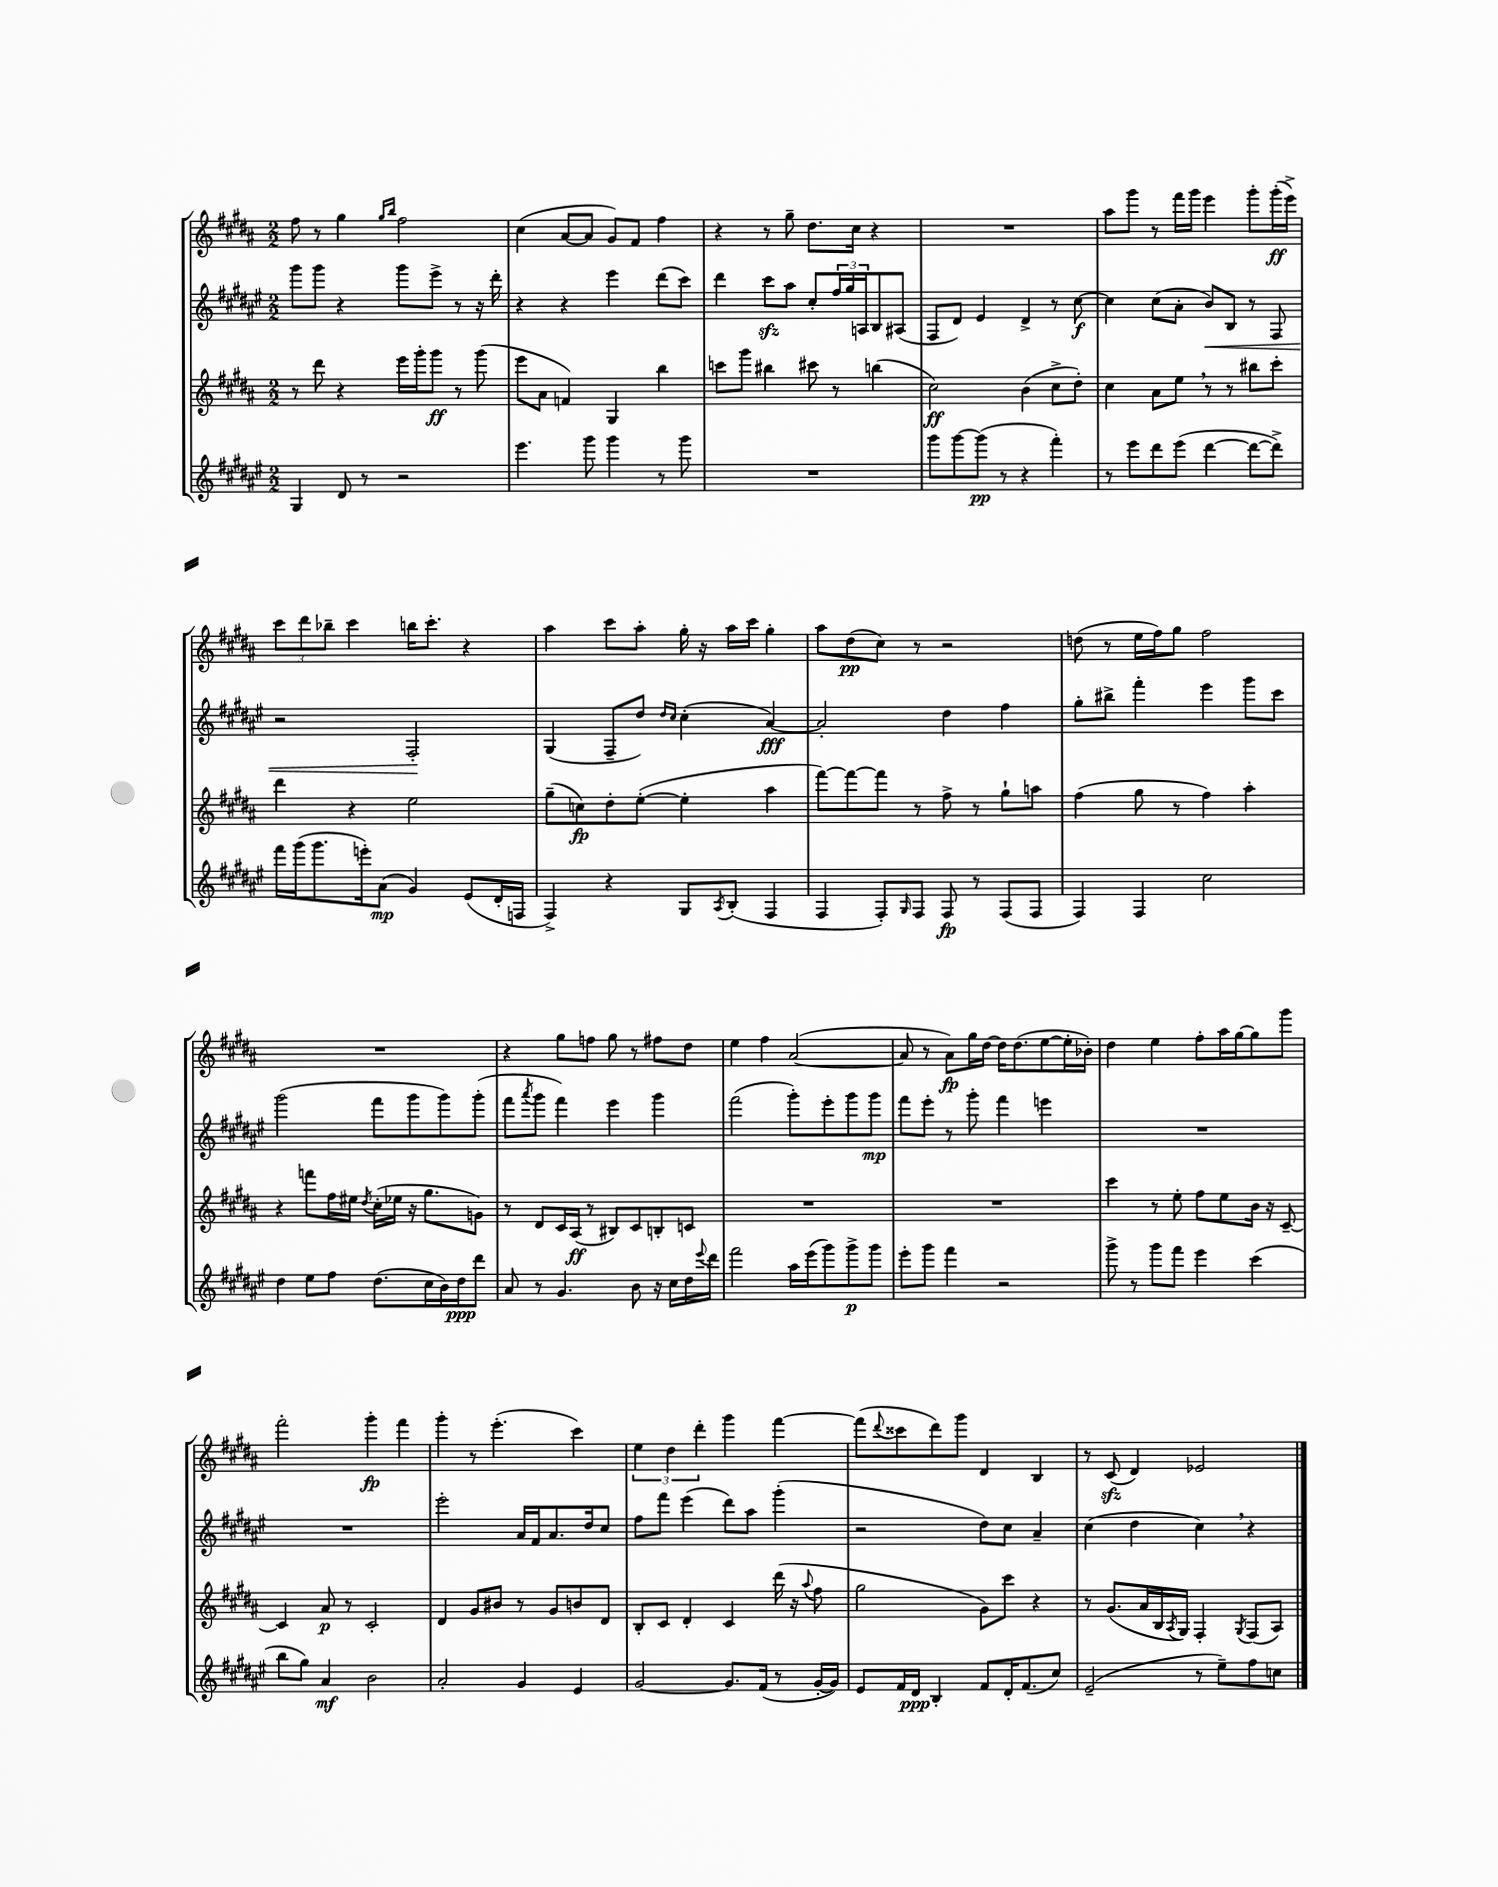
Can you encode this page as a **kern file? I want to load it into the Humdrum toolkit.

**kern	**kern	**kern	**kern
*staff4	*staff3	*staff2	*staff1
*clefG2	*clefG2	*clefG2	*clefG2
*k[f#c#g#d#a#e#]	*k[f#c#g#d#a#]	*k[f#c#g#d#a#e#]	*k[f#c#g#d#a#]
*M2/2	*M2/2	*M2/2	*M2/2
4G#/	8r	8ggg#\L	8ff#\
.	8ddd#\	8ggg#\J	8r
8d#/	4r	4r	4gg#\
8r	.	.	.
.	.	.	16qqgg#/LL
.	.	.	16qqbb/JJ
2r	16eee\LL	8ggg#\L	2ff#\
.	16ggg#'\J	.	.
.	8ggg#\J	8eee#^\J	.
.	8r	8r	.
.	(8ggg#\	16r	.
.	.	16ddd#'\	.
=	=	=	=
4.eee#\	8eee\L	4r	(4cc#\
.	8a#\J	.	.
.	4f/)	4r	[8a#/L
8ggg#\	.	.	8a#/]J
4ggg#\	4G#/	4eee#\	8g#/L)
.	.	.	8f#/J
8r	4bb\	(8ddd#\L	4ff#\
8ggg#\	.	8ccc#\J)	.
=	=	=	=
1r	8ccc\L	4ddd#\	4r
.	8ggg#\J	.	.
.	4bb#\	8ccc#\L	8r
.	.	8aa#\J	8gg#~\
.	8ccc#\	8cc#'/L	8.dd#\L
.	8r	24ff#/L	.
.	.	24gg#/	.
.	.	.	16cc#\Jk
.	.	24A/J	.
.	(4bb\	8B/	4r
.	.	(8A#/J	.
=	=	=	=
8ggg#\L	2cc#\)	8F#/L	1r
[8ggg#\	.	8d#/J)	.
(8ggg#\]J	.	4e#/	.
8r	.	.	.
4r	(4b\	4d#^/	.
4fff#'\)	8cc#^\L	8r	.
.	8dd#'\J)	[8cc#\	.
=	=	=	=
8r	4cc#\	4cc#\]	8aa#\L
8eee#\L	.	.	8ggg#\J
8ddd#\	8a#\L	(8cc#\L	8r
(8eee#\J	8ee\J	8a#'\J	16fff#\LL
.	.	.	16ggg#\JJ
[4ddd#\	8r	8b/L)	4eee\
.	8r	8B/J	.
8ddd#\_L	8bb#\L	8r	8ggg#'\L
8ddd#^\]J)	8ccc#'\J	8F#/	(16ggg#'\L
.	.	.	16eee^\JJ)
=	=	=	=
16fff#\LL	4ddd#\	2r	12ccc#\L
(16ggg#\J	.	.	.
.	.	.	12ddd#\
8.ggg#\	.	.	.
.	.	.	12bb-~\J
.	4r	.	4ccc#\
16eee'\k)	.	.	.
(8a#\J	.	.	.
4g#/)	2ee\	2F#'/	16bb\LK
.	.	.	8.ccc#'\J
(8e#/L	.	.	4r
16d#'/L	.	.	.
16F/JJ	.	.	.
=	=	=	=
4F#^/)	(8gg#~\L	(4G#/	4aa#\
.	8cc\)	.	.
4r	8dd#'\	8F#~/L	8ccc#\L
.	([8ee'\J	8dd#/J)	8aa#'\J
.	.	16qqdd#/LL	.
.	.	16qqcc#/JJ	.
8G#/L	4ee'\]	(4cc#'\	16gg#'\
.	.	.	16r
8qA#/	.	.	.
(8B'/J	.	.	16aa#\LL
.	.	.	16ccc#\JJ
4F#/	4aa#\	[4a#/)	4gg#'\
=	=	=	=
4F#/	[8fff#\L)	2a#'/]	8aa#\L
.	8fff#\_	.	(8dd#\
8F#'/L)	8fff#\]J	.	8cc#\J)
16qqG#/	.	.	.
8F#/J	8r	.	8r
8F#/	8ff#^\	4dd#\	2r
8r	8r	.	.
(8F#/L	8gg#`\L	4ff#\	.
8F#/J	8aa\J	.	.
=	=	=	=
4F#/)	(4ff#\	8gg#'\L	(8dd\
.	.	8bb#^\J	8r
4F#/	8gg#\	4fff#'\	16ee\LL
.	.	.	16ff#\J)
.	8r	.	8gg#\J
2cc#\	4ff#\)	4eee#\	2ff#\
.	4aa#'\	8ggg#\L	.
.	.	8ccc#\J	.
=	=	=	=
4dd#\	4r	(2ggg#\	1r
8ee#\L	8fff\L	.	.
8ff#\J	16ff#\L	.	.
.	16ee#\JJ	.	.
.	8qdd#/	.	.
(8.dd#\L	(16cc#'\LL	8fff#\L	.
.	16ee-\JJ	.	.
.	16r	8ggg#\	.
16cc#\L	8.gg#\L	.	.
16b\)	.	8ggg#\)	.
16dd#\J	.	.	.
8ddd#\J	8g\J)	(8ggg#'\J	.
=	=	=	=
8a#/	8r	8fff#\L	4r
.	.	8qaaa#/	.
8r	8d#/L	8ggg#\J	.
4.g#/	16c#/L	4fff#\)	8gg#\L
.	(16A#/JJ	.	.
.	8r	.	8ff\J
.	8B#/L)	4eee#\	8gg#\
8b\	8c#/	.	8r
16r	8B'/	4ggg#\	8ff#\L
16cc#\LL	.	.	.
16dd#\	8c/J	.	8dd#\J
8qqeee#/	.	.	.
16ddd#\JJ	.	.	.
=	=	=	=
2fff#\	1r	(2fff#\	4ee\
.	.	.	4ff#\
16aa#\LL	.	8ggg#'\L)	([2a#/
(16eee#\J	.	.	.
8ggg#\)	.	8eee#'\	.
8ggg#^\	.	8ggg#\	.
8ggg#\J	.	8ggg#\J	.
=	=	=	=
8eee#'\L	1r	8fff#\L	8a#/]
8ggg#\J	.	8eee#'\J	8r
4fff#\	.	8r	8a#\L)
.	.	8ggg#'\	16gg#\L
.	.	.	[16dd#\JJ
2r	.	4fff#\	16dd#\]LK
.	.	.	(8.dd#\
.	.	4eee\	[8ee\
.	.	.	16ee'\]L
.	.	.	16b-'\JJ)
=	=	=	=
8ggg#^\	4ccc#\	1r	4dd#\
8r	.	.	.
8ggg#\L	8r	.	4ee\
8fff#\J	8ee'\	.	.
4eee#\	8ff#\L	.	8ff#'\L
.	8ee\	.	16aa#\L
.	.	.	[16gg#\J
(4ccc#\	16b\Jk	.	8gg#\]
.	16r	.	.
.	[8c#~/	.	8ggg#\J
=	=	=	=
8bb\L	4c#/]	1r	2fff#'\
8gg#\J)	.	.	.
4a#/	8a#/	.	.
.	8r	.	.
2b\	2c#'/	.	4ggg#'\
.	.	.	4fff#\
=	=	=	=
2a#'/	4d#/	2eee#'\	4ggg#'\
.	8g#/L	.	8r
.	8b#/J	.	(4.eee'\
4g#/	8r	16a#/LL	.
.	.	16f#/J	.
.	8g#/L	8.a#/	.
4e#/	8b/	.	4ccc#\)
.	.	16dd#/k	.
.	8d#/J	8cc#/J	.
=	=	=	=
[2g#/	8B'/L	8ff#\L	6ee\
.	8c#/J	8fff#\J	.
.	.	.	6dd#\
.	4d#'/	(4eee#\	.
.	.	.	6ddd#'\
8.g#/]L	4c#/	8ddd#\L)	4ggg#\
.	.	8aa#\J	.
(16f#/Jk	.	.	.
8r	(16ddd#\	(4ggg#'\	[4fff#\
.	16r	.	.
.	8qqaa#/	.	.
[16g#'/LL	8ff#\	.	.
16g#/]JJ)	.	.	.
=	=	=	=
8e#/L	2gg#\	2r	(8fff#\]L
.	.	.	8qqddd#/
16f#/L	.	.	8ccc##\
16d#/JJ	.	.	.
4B'/	.	.	8ddd#\)
.	.	.	8ggg#\J
8f#/L	8g#\L)	8dd#\L)	4d#/
16d#'/K	8ccc#\J	8cc#\J	.
(8.f#/	.	.	.
.	4r	4a#~/	4B/
8cc#/J)	.	.	.
=	=	=	=
(2e#~/	8r	(4cc#\	8r
.	(8.g#/L	.	(8c#/
.	.	4dd#\	4d#/)
.	16a#/L	.	.
.	16B/	.	.
.	8qA#/	.	.
.	16G#/JJ)	.	.
8r	4F#'/	4cc#\)	2e-/
8ee#~\L)	.	.	.
.	8qG#/	.	.
8ff#\	(8F#/L	4r	.
8cc\J	8A#/J)	.	.
==	==	==	==
*-	*-	*-	*-
